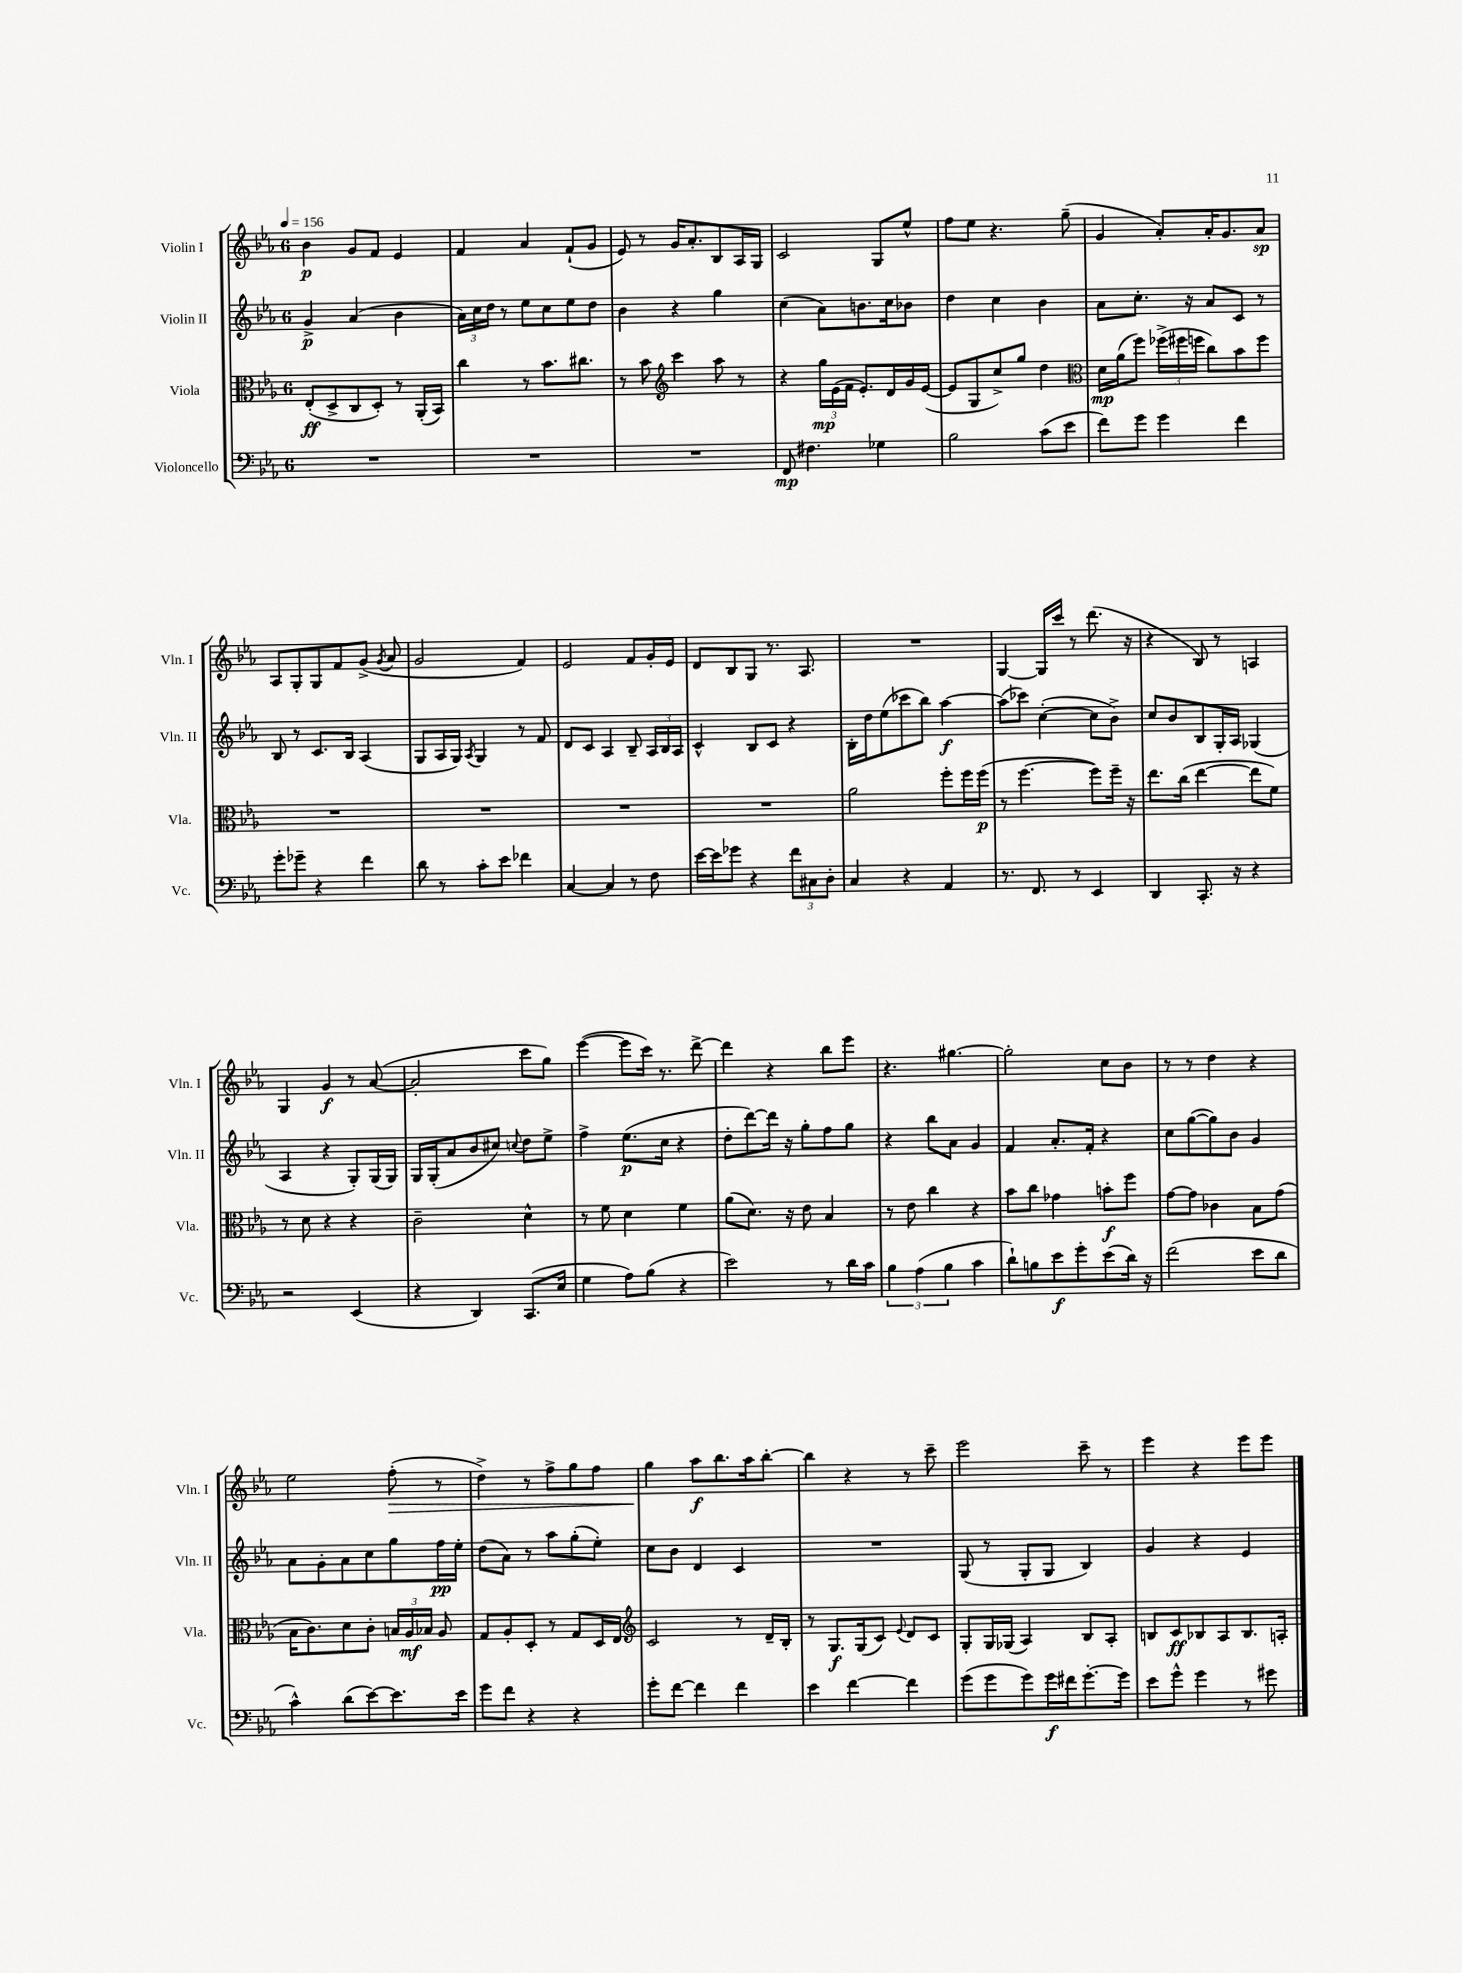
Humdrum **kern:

**kern	**kern	**kern	**kern
*staff4	*staff3	*staff2	*staff1
*clefF4	*clefC3	*clefG2	*clefG2
*k[b-e-a-]	*k[b-e-a-]	*k[b-e-a-]	*k[b-e-a-]
*M6/8	*M6/8	*M6/8	*M6/8
*MM156	*MM156	*MM156	*MM156
2.r	(8E-'	4g^	4b-
.	8D^	.	.
.	8C	(4a-	8g
.	8D')	.	8f
.	8r	4b-	4e-
.	(16AA-'	.	.
.	16BB-)	.	.
=	=	=	=
2.r	4cc	24a-)	4f
.	.	24cc	.
.	.	24dd	.
.	.	8r	.
.	8r	8ee-	4a-
.	8.b-	8cc	.
.	.	8ee-	(8f`
.	8.cc#	.	.
.	.	8dd	8g
=	=	=	=
2.r	8r	4b-	8e-)
.	8b-	.	8r
*	*clefG2	*	*
.	4ccc	4r	16g
.	.	.	8.a-'
.	8aa-	4gg	8B-
.	8r	.	16A-
.	.	.	16G
=	=	=	=
8FF	4r	(4cc	2c
4.F#	.	.	.
.	24gg	8a-)	.
.	(24e-	.	.
.	24f	.	.
.	8.e-')	8.b	.
4G-	.	.	8G
.	16d	16cc	.
.	16g	8b-	8ee-^^
.	([16e-	.	.
=	=	=	=
2B-	8e-]	4dd	8ff
.	8G	.	8ee-
.	8cc^)	4cc	4.r
.	8gg	.	.
(8c	4dd	4b-	.
8e-	.	.	(8gg~
=	=	=	=
*	*clefC3	*	*
8f)	16d	8a-	4g
.	(16a-	.	.
8g	8ff)	8.cc'	.
4g	(24ff-^	.	8a-')
.	24ff#	.	.
.	.	16r	.
.	24ff	.	.
.	8cc)	8a-	16a-'
.	.	.	8.g
4f	8b-	8c	.
.	8ff	8r	8a-
=	=	=	=
8g'	2.r	8B-	8A-
8g-~	.	8r	8G'
4r	.	8.c	8G
.	.	.	8f
.	.	16B-	.
4f	.	(4A-	(8g^
.	.	.	8qg
.	.	.	8a-
=	=	=	=
8d	2.r	8G	2g
8r	.	16A-	.
.	.	16G)	.
.	.	8qA-	.
8c'	.	4G	.
8e-	.	.	.
4f-	.	8r	4f)
.	.	8f	.
=	=	=	=
[4C	2.r	8d	2e-
.	.	8c	.
4C]	.	4A-	.
8r	.	8B-~	8f
8F	.	24A-	16g'
.	.	24B-	.
.	.	.	16e-
.	.	24A-	.
=	=	=	=
[16e-	2.r	4c^^	8d
16e-]	.	.	.
8g-	.	.	8B-
4r	.	8B-	8G
.	.	8c	8.r
12f	.	4r	.
.	.	.	8.A-
12C#	.	.	.
12D'	.	.	.
=	=	=	=
4C	2a-	16B-'	2.r
.	.	16dd	.
.	.	(8ee-	.
4r	.	8ccc-	.
.	.	8bb-)	.
4AA-	8ff'	[4aa-	.
.	16ff	.	.
.	(16ff	.	.
=	=	=	=
8.r	8r	(8aa-]	[4G
.	[4.ff	8ccc-)	.
8.FF	.	.	.
.	.	([4cc'	16G]
.	.	.	16ccc
8r	.	.	8r
4EE-	8ff])	8cc]	(8.ddd
.	16ff~	8b-^)	.
.	16r	.	16r
=	=	=	=
4DD	8.ee-	8cc	4r
.	.	8b-	.
.	(16cc	.	.
8.CC'	[4ee-	8B-	8B-)
.	.	16G'	8r
16r	.	16A-	.
4r	8ee-]	(4G-	4A
.	8f)	.	.
=	=	=	=
2r	8r	4A-	4G
.	8d	.	.
.	4r	4r	4g
(4EE-	4r	8G')	8r
.	.	(16G	([8a-
.	.	16G)	.
=	=	=	=
4r	2c~	16G	2a-']
.	.	(16G'	.
.	.	8a-	.
4DD)	.	8b-	.
.	.	8cc#)	.
.	.	8qqcc	.
(8.CC	4d^^	8dd	8ccc
.	.	8ee-^	8gg)
16E-	.	.	.
=	=	=	=
4G	8r	4ff^	([4eee-
.	8f	.	.
8A-)	4d	(8.ee-	8eee-]
(8B-	.	.	16ccc)
.	.	16cc	8.r
4r	4f	4r	.
.	.	.	[8ddd^
=	=	=	=
2e-)	(8a-	8dd'	4ddd]
.	8.d)	[8ddd)	.
.	.	16ddd]	4r
.	16r	16r	.
.	8e-	8gg'	.
8r	4B-	8ff	8bb-
16d	.	8gg	8eee-
16c	.	.	.
=	=	=	=
6B-	8r	4r	4.r
.	8e-	.	.
(6A-	.	.	.
.	4cc	8bb-	.
6B-	.	.	.
.	.	8a-	[4.gg#
4c	4r	4g	.
=	=	=	=
8d`)	8b-	4f	2gg#']
8B	8cc	.	.
8e-	4g-	8.a-'	.
8g'	.	.	.
.	.	16f'	.
(8e-	8b'	4r	8cc
16d)	8ff	.	8b-
16r	.	.	.
=	=	=	=
(2f	[8g	8cc	8r
.	8g]	([8gg	8r
.	4c-	8gg])	4dd
.	.	8b-	.
8e-	8B-	4g	4r
8d	(8g	.	.
=	=	=	=
4c^^)	16B-	8a-	2ee-
.	8.c)	.	.
.	.	8g'	.
(8d	8d	8a-	.
[8e-)	8c'	8cc	.
8.e-]	24B	8gg	(8ff'
.	24A-	.	.
.	24B-	.	.
.	8A-	16ff	8r
16e-	.	16ee-'	.
=	=	=	=
8g	8G	(8dd	4dd^)
8f	8A-'	8a-)	.
4r	8D'	8r	8r
.	8r	8aa-	8ff^
4r	8G	(8gg'	8gg
.	16D	8ee-')	8ff
.	16E-	.	.
=	=	=	=
*	*clefG2	*	*
8g'	2c	8cc	4gg
[8f	.	8b-	.
4f]	.	4d	8aa-
.	.	.	8.bb-
4f	8r	4c	.
.	.	.	16aa-
.	16d~	.	[8bb-'
.	16B-'	.	.
=	=	=	=
4e-	8r	2.r	4bb-]
.	8.G	.	.
[4f	.	.	4r
.	(16G	.	.
.	8c)	.	.
.	8qqe-	.	.
4f]	8d	.	8r
.	8c	.	8ccc~
=	=	=	=
(8g	8G'	(8G	2eee-
8g	16G	8r	.
.	(16G-	.	.
8g)	4A-)	8G'	.
16g	.	8G	.
16f#	.	.	.
[8.g'	8B-	4B-)	8ccc~
.	8A-'	.	8r
16g]	.	.	.
=	=	=	=
8e-	8B	4g	4eee-
8g^^	8c	.	.
4g	8B-	4r	4r
.	8A-	.	.
8r	8.B-	4e-	8eee-
8g#	.	.	8eee-
.	16A'	.	.
==	==	==	==
*-	*-	*-	*-
